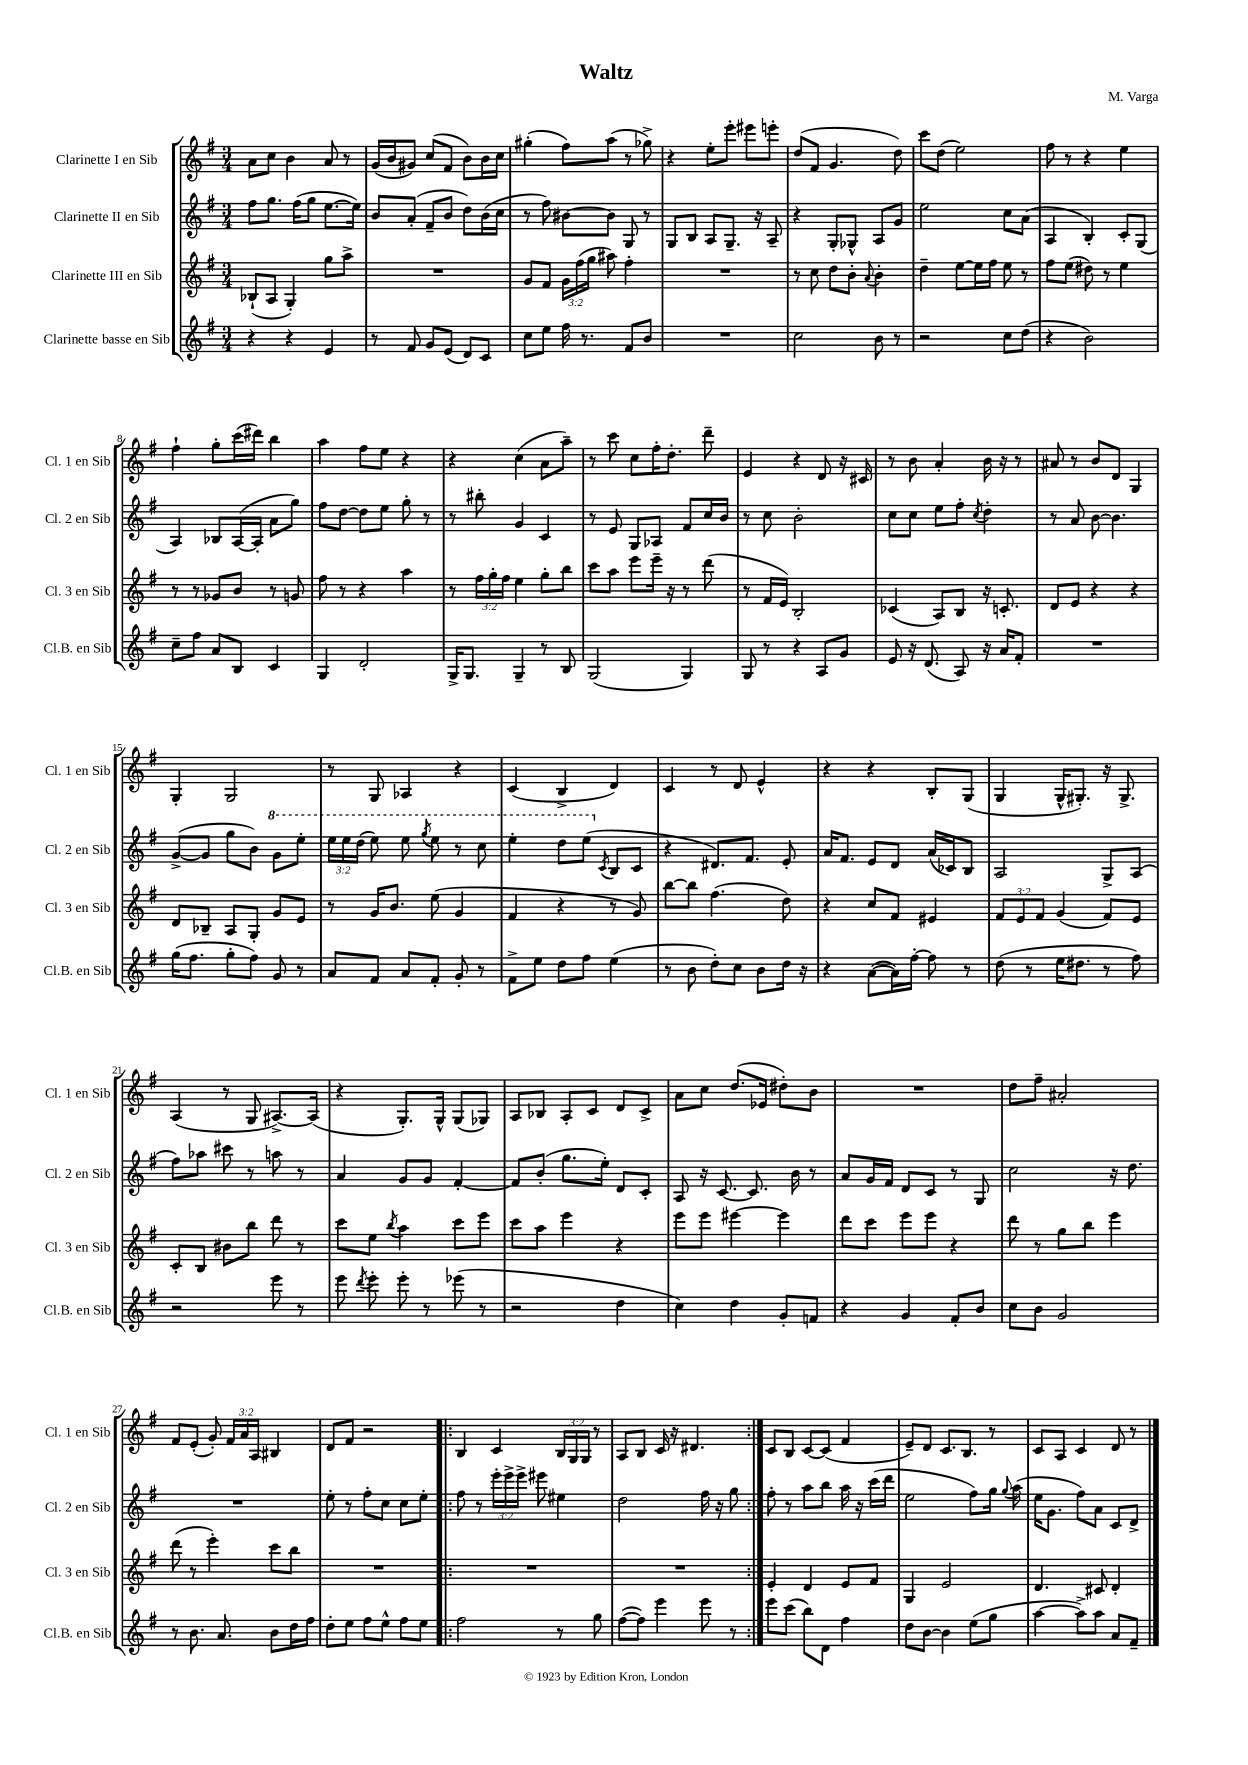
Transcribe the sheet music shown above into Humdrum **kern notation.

**kern	**kern	**kern	**kern
*staff4	*staff3	*staff2	*staff1
*clefG2	*clefG2	*clefG2	*clefG2
*k[f#]	*k[f#]	*k[f#]	*k[f#]
*M3/4	*M3/4	*M3/4	*M3/4
4r	(8B-`	8ff#	8a
.	8A	8.gg	8cc
4r	4G')	.	4b
.	.	(16ff#	.
.	.	8gg	.
4e	8gg	[8.ee	8a
.	8aa^	.	8r
.	.	16ee])	.
=	=	=	=
8r	2.r	8b	(16g
.	.	.	16b
8f#	.	(8a'	8g#)
8g	.	8f#~	(8cc
(8e	.	8b	8f#
8d)	.	8dd)	8b)
8c	.	(16b	16b
.	.	16cc	16cc
=	=	=	=
8cc	8g	8r	(4gg#'
8ee	8f#	8ff#)	.
16ff#	24g	[8b#	8ff#)
.	(24ff#	.	.
8.r	.	.	.
.	24gg	.	.
.	8aa#)	8b#]	(8aa
8f#	4ff#'	8G	8r
8b	.	8r	8gg-^)
=	=	=	=
2.r	2.r	8G	4r
.	.	8B	.
.	.	8A	8ee'
.	.	8.G~	8eee'
.	.	.	8eee#
.	.	16r	.
.	.	8A~	8eee'
=	=	=	=
2cc	8r	4r	(8dd
.	8cc	.	8f#
.	8dd	8G'	4.g
.	8b'	8G-^^	.
.	8qqa	.	.
8b	4b'	8A	.
8r	.	8g	8dd)
=	=	=	=
2r	4dd~	2ee	8ccc
.	.	.	(8dd
.	[8ee	.	2ee)
.	16ee]	.	.
.	16ff#	.	.
8cc	8ee	8cc	.
(8dd	8r	(8a	.
=	=	=	=
4r	8ff#	4A	8ff#
.	(8ee	.	8r
2b)	8dd#)	4B')	4r
.	8r	.	.
.	4ee	8c'	4ee
.	.	(8G	.
=	=	=	=
8cc~	8r	4A)	4ff#`
8ff#	8r	.	.
8a	8g-	8B-	8gg'
8B	8b	([16A	(16ccc
.	.	16A']	16ddd#)
4c	8r	8a	4bb
.	8g	8gg)	.
=	=	=	=
4G	8ff#	8ff#	4aa
.	8r	[8dd	.
2d'	4r	8dd]	8ff#
.	.	8ee	8ee
.	4aa	8gg'	4r
.	.	8r	.
=	=	=	=
16G^	8r	8r	4r
8.G	.	.	.
.	24ff#	8bb#'	.
.	24gg'	.	.
.	24ff#	.	.
4G~	4ee	4g	(4cc
8r	8gg'	4c	8a
8B	8bb	.	8aa~)
=	=	=	=
(2G	8ccc	8r	8r
.	8aa	8e	8ccc
.	8eee	8G	8cc
.	16eee~	8A-	16ff#'
.	16r	.	8.dd'
4G)	8r	8f#	.
.	(8ddd	16cc	8ddd~
.	.	16b	.
=	=	=	=
8G	8r	8r	4e
8r	16f#	8cc	.
.	16e)	.	.
4r	2B'	2b'	4r
8A	.	.	8d
8g	.	.	16r
.	.	.	16c#
=	=	=	=
8e	(4c-	8cc	8r
16r	.	8cc	8b
(8.d	.	.	.
.	8A)	8ee	4a'
8A)	8B	8ff#'	.
.	.	8qcc	.
16r	16r	4dd'	16b
16a	8.c'	.	16r
8f#'	.	.	8r
=	=	=	=
2.r	8d	8r	8a#
.	8e	8a	8r
.	4r	[8b	8b
.	.	4.b]	8d
.	4r	.	4G
=	=	=	=
(16gg	8d	([8g^	4G'
8.ff#	.	.	.
.	8B-~	8g]	.
8gg'	8A	8gg	2G
8ff#)	8G'	8b)	.
8g	8g	8gg	.
8r	8e	8eee'	.
=	=	=	=
8a	8r	24eee	8r
.	.	24eee	.
.	.	(24ddd	.
8f#	16g	8eee)	8G
.	8.b	.	.
8a	.	8eee	4A-
.	.	8qggg	.
8f#'	(8ee	8eee	.
8g'	4g	8r	4r
8r	.	8ccc	.
=	=	=	=
8f#^	4f#	4eee'	(4c
8ee	.	.	.
8dd	4r	8ddd	4B^
8ff#	.	(8eee	.
.	.	8qc	.
(4ee	8r	8B	4d)
.	8g)	8c	.
=	=	=	=
8r	[8bb	4r	4c
8b	8bb]	.	.
8dd')	(4.ff#	8.d#)	8r
8cc	.	.	8d
.	.	8.f#	.
8b	.	.	4e^^
16dd	8dd)	8e'	.
16r	.	.	.
=	=	=	=
4r	4r	16a	4r
.	.	8.f#	.
([8a	8cc	8e	4r
16a])	8f#	8d	.
[16ff#'	.	.	.
8ff#]	4e#	(16a	8B'
.	.	16c-)	.
8r	.	8B	(8G
=	=	=	=
(8dd	12f#	2A	4G
.	12e	.	.
8r	.	.	.
.	12f#	.	.
16ee	(4g	.	16G^^
8.dd#	.	.	8.G#')
8r	8f#)	8G^	16r
.	.	.	8.G#^
8ff#)	8e	(8A	.
=	=	=	=
2r	8c'	8ff#)	(4A
.	8B	8aa-	.
.	8b#	8ccc#	8r
.	8bb	8r	8G
8eee	8ddd	8aa	[8.A#^)
8r	8r	8r	.
.	.	.	(16A#]
=	=	=	=
8eee	8ccc	4a	4r
8qddd	.	.	.
8eee'	8ee	.	.
.	8qbb	.	.
8eee'	4aa	8g	8.G')
8r	.	8g	.
.	.	.	16G^^
(8eee-	8ccc	[4f#'	(8G
8r	8eee	.	8G-)
=	=	=	=
2r	8ccc	8f#]	8A
.	8aa	(8b'	8B-
.	4eee	8.gg	8A'
.	.	.	8c
.	.	16ee')	.
4dd	4r	8d	8d
.	.	8c'	8c^
=	=	=	=
4cc)	8eee	8A	8a
.	8eee	16r	8cc
.	.	[8.c	.
4dd	[4eee#	.	(8.dd
.	.	8.c]	.
.	.	.	16e-
8g'	4eee#]	.	8dd#')
.	.	16b	.
8f	.	8r	8b
=	=	=	=
4r	8ddd	8a	2.r
.	8ccc	16g	.
.	.	16f#	.
4g	8eee	8d	.
.	8eee	8c	.
8f#'	4r	8r	.
8b	.	8G	.
=	=	=	=
8cc	8ddd	2cc	8dd
8b	8r	.	8ff#~
2g	8gg	.	2a#'
.	8bb	.	.
.	4eee	16r	.
.	.	8.dd	.
=	=	=	=
8r	(8ddd	2.r	8f#
8.b	8r	.	(8e'
.	4eee')	.	8g')
8.a	.	.	.
.	.	.	24f#
.	.	.	24a
.	.	.	24A
8b	8ccc	.	4B#
16dd	8bb	.	.
16ff#	.	.	.
=	=	=	=
8dd'	2.r	8ee'	8d
8ee	.	8r	8f#
8ff#	.	8ff#'	2r
8ee^^	.	8cc	.
8ff#	.	8cc	.
8ee	.	8ee'	.
=!|:	=!|:	=!|:	=!|:
2ff#	2.r	8ff#	4B
.	.	8r	.
.	.	24eee'	4c
.	.	24eee^	.
.	.	24eee^	.
.	.	8eee#	.
8r	.	4ee#	24B
.	.	.	24G
.	.	.	24G
8gg	.	.	8r
=	=	=	=
([8ff#	2.r	2dd	8A
8ff#])	.	.	8B
4eee	.	.	16c
.	.	.	16r
.	.	.	4.d#
8eee	.	16ff#	.
.	.	16r	.
8r	.	8gg	.
=:|!	=:|!	=:|!	=:|!
8eee	4e'	8ff#'	8c
(8ccc	.	8r	8B
8bb)	4d	8aa	[8c
8d	.	8bb	(8c]
4ff#	8e	16aa	4f#
.	.	16r	.
.	8f#	(16ccc	.
.	.	16ddd	.
=	=	=	=
8dd	4G	2ee	8e~)
[8b	.	.	8d
4b]	2e	.	8.c
.	.	.	8.B
(8ee	.	8ff#)	.
8gg	.	16gg	8r
.	.	8qqgg	.
.	.	(16aa	.
=	=	=	=
[4aa	4.d	16ee	8c
.	.	8.g	.
.	.	.	8A
8aa^])	.	8ff#)	4c
8aa	8c#	8a	.
8a	4d'	8c	8d
8f#~	.	8d^	8r
==	==	==	==
*-	*-	*-	*-
